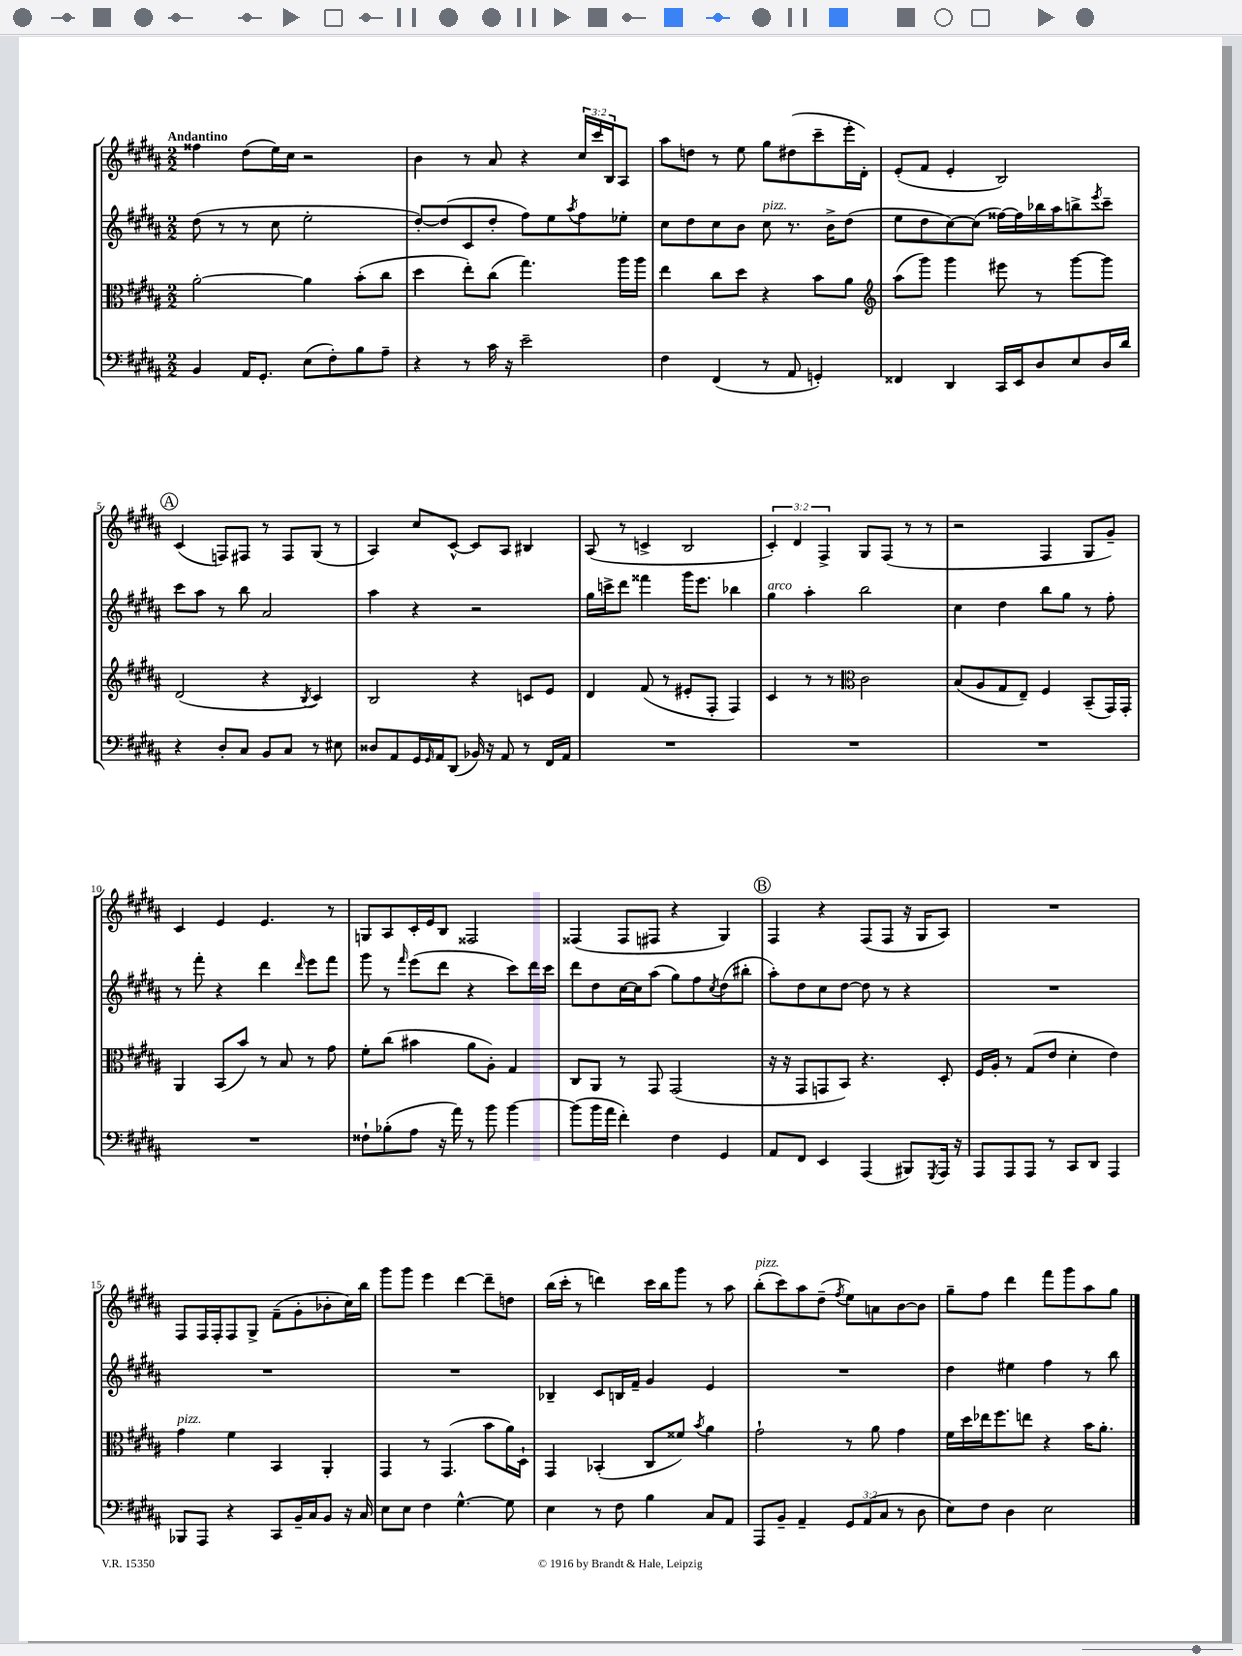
<<
\new StaffGroup <<
\new Staff = "s0" {
    \clef treble \key b \major \numericTimeSignature \time 2/2 \override Staff.TupletNumber.text = #tuplet-number::calc-fraction-text \tempo "Andantino"
    fisis''4 dis''8( e''16) cis''16 r2 |
    b'4 r8 ais'8 r4 \tuplet 3/2 { cis''16 cis'''16 b16 } ais8 |
    ais''8 d''8 r8 e''8 gis''8 dis''8( cis'''8-- e'''16-. dis'16-.) |
    e'8-.( fis'8 e'4-. b2) |
    \mark \markup { \circle "A" } cis'4( f8) fis8 r8 fis8 gis8( r8 |
    ais4) cis''8 cis'8~-^ cis'8 ais8 bis4 |
    ais8( r8 c'4-> b2 |
    \tuplet 3/2 { cis'4-.) dis'4 fis4-> } gis8 fis8( r8 r8 |
    r2 fis4 gis8 gis'8--) |
    cis'4 e'4 e'4. r8 |
    g8 ais8 cis'16-. e'16 b8 fisis2 |
    fisis4( fisis8 fis8 r4 gis4) |
    \mark \markup { \circle "B" } fis4 r4 fis8( fis8 r16 gis16 ais8) |
    R1 |
    fis8 fis16 fis16-. fis8 gis8-> fis'8--( gis'8-. bes'8-. cis''16) b''16 |
    gis'''8 gis'''8 e'''4 dis'''4~ dis'''8-- d''8 |
    b''16( cis'''16-. r8 d'''4) cis'''16 b''16 gis'''8 r8 ais''8 |
    b''8-.^\markup { \italic "pizz." }( cis'''8) ais''8 dis''8--( \acciaccatura { fis''8 } e''8) a'8 b'8~ b'8 |
    gis''8-- fis''8 dis'''4 fis'''8 gis'''8 ais''8 gis''8 \bar "|." |
}
\new Staff = "s1" {
    \clef treble \key b \major \numericTimeSignature \time 2/2
    dis''8( r8 r8 cis''8 e''2-. |
    dis''8~-.) dis''8( cis'8 dis''8-. fis''8) e''8 \acciaccatura { ais''8 } fis''8 ees''8-. |
    cis''8 dis''8 cis''8 b'8 cis''8^\markup { \italic "pizz." } r8. b'16-> dis''8( |
    e''8 dis''8 cis''8~) cis''8( fisis''16~) fisis''16 bes''16 ais''16 b''8-> \acciaccatura { e'''8 } cis'''8-- |
    \mark \markup { \circle "A" } cis'''8 ais''8 r8 b''8 ais'2 |
    ais''4 r4 r2 |
    gis''16 c'''16-> dis'''8 fisis'''4 gis'''16 e'''8. bes''4 |
    gis''4^\markup { \italic "arco" } ais''4-. b''2 |
    cis''4 dis''4 b''8 gis''8 r8 fis''8-. |
    r8 fis'''8-. r4 dis'''4 \grace { dis'''16 } e'''8 fis'''8 |
    gis'''8 r8 \grace { fis'''16 } e'''8( dis'''8 r4 cis'''8) dis'''16 cis'''16 |
    dis'''8 dis''8 cis''16~ cis''16 ais''8( gis''8) fis''8 \acciaccatura { cis''8 } dis''8( bis''8-. |
    \mark \markup { \circle "B" } ais''8-.) dis''8 cis''8 dis''8~ dis''8 r8 r4 |
    R1 |
    R1 |
    R1 |
    bes4-- cis'8 b16 fis'16-- gis'4 e'4 |
    R1 |
    dis''4 eis''4 fis''4 r8 b''8 \bar "|." |
}
\new Staff = "s2" {
    \clef alto \key b \major \numericTimeSignature \time 2/2
    ais'2~-. ais'4 b'8-.( cis''8 |
    dis''4 e''8-.) cis''8( gis''4.) ais''16 ais''16 |
    e''4 cis''8 dis''8 r4 b'8 ais'8 |
    \clef treble ais''8( gis'''8) gis'''4 eis'''8 r8 gis'''8~ gis'''8 |
    \mark \markup { \circle "A" } dis'2( r4 \acciaccatura { b8 } cis'4) |
    b2 r4 c'8 e'8 |
    dis'4 fis'8( r8 eis'8-. fis8-. fis4) |
    cis'4 r8 r8 \clef alto cis'2 |
    b8( ais8 gis8 e8--) fis4 b,8--( gis,16) gis,16-. |
    ais,4 b,8( b'8) r8 b8 r8 gis'8 |
    fis'8-. cis''8( bis'4 ais'8 ais8-.) gis4 |
    cis8 ais,8 r8 gis,8 gis,2( |
    \mark \markup { \circle "B" } r16 r16 gis,8 g,8 b,8) r4. dis8-. |
    fis16 ais16-. r8 gis8( e'8 dis'4-. e'4) |
    gis'4^\markup { \italic "pizz." } fis'4 b,4 ais,4-. |
    gis,4 r8 gis,4.( b'8 ais'16) dis16-! |
    gis,4 bes,4-.( cis8 fisis'8) \acciaccatura { b'8 } ais'4 |
    gis'2-! r8 ais'8 gis'4 |
    fis'16 dis''16 ees''16 fis''8. e''8 r4 b'16 ais'8.-. \bar "|." |
}
\new Staff = "s3" {
    \clef bass \key b \major \numericTimeSignature \time 2/2 \override Staff.TupletNumber.text = #tuplet-number::calc-fraction-text
    b,4 ais,16 gis,8.-. e8( fis8-.) b8 ais8-- |
    r4 r8 cis'16 r16 e'2-- |
    fis4 fis,4( r8 ais,8 g,4-.) |
    fisis,4 dis,4 cis,16 e,16 dis8 e8 dis16 dis'16 |
    \mark \markup { \circle "A" } r4 dis8-. cis8 b,8 cis8 r8 eis8 |
    disis8 ais,8 gis,16 \grace { gis,16 } ais,16 dis,8( bes,16) r16 ais,8 r8 fis,16 ais,16 |
    R1 |
    R1 |
    R1 |
    R1 |
    fisis8-! bes8-.( ais8 r16 ais'16) r8 b'8 b'4~ |
    b'8( b'16 ais'16 fis'4-.) fis4 gis,4 |
    \mark \markup { \circle "B" } ais,8 fis,8 e,4 ais,,4( bis,,8) \acciaccatura { gis,,8 } ais,,16 r16 |
    ais,,8 ais,,8 ais,,8 r8 cis,8 dis,8 ais,,4 |
    bes,,8 ais,,8 r4 cis,8 b,16-- cis16 b,8 r16 cis16 |
    e8 e8 fis4 gis4.~-^ gis8 |
    e4 r8 fis8 b4 cis8 ais,8 |
    ais,,8 b,8-- ais,4-- \tuplet 3/2 { gis,8 ais,8( cis8 } r8 dis8 |
    e8) fis8 dis4 e2 \bar "|." |
}
>>
>>
